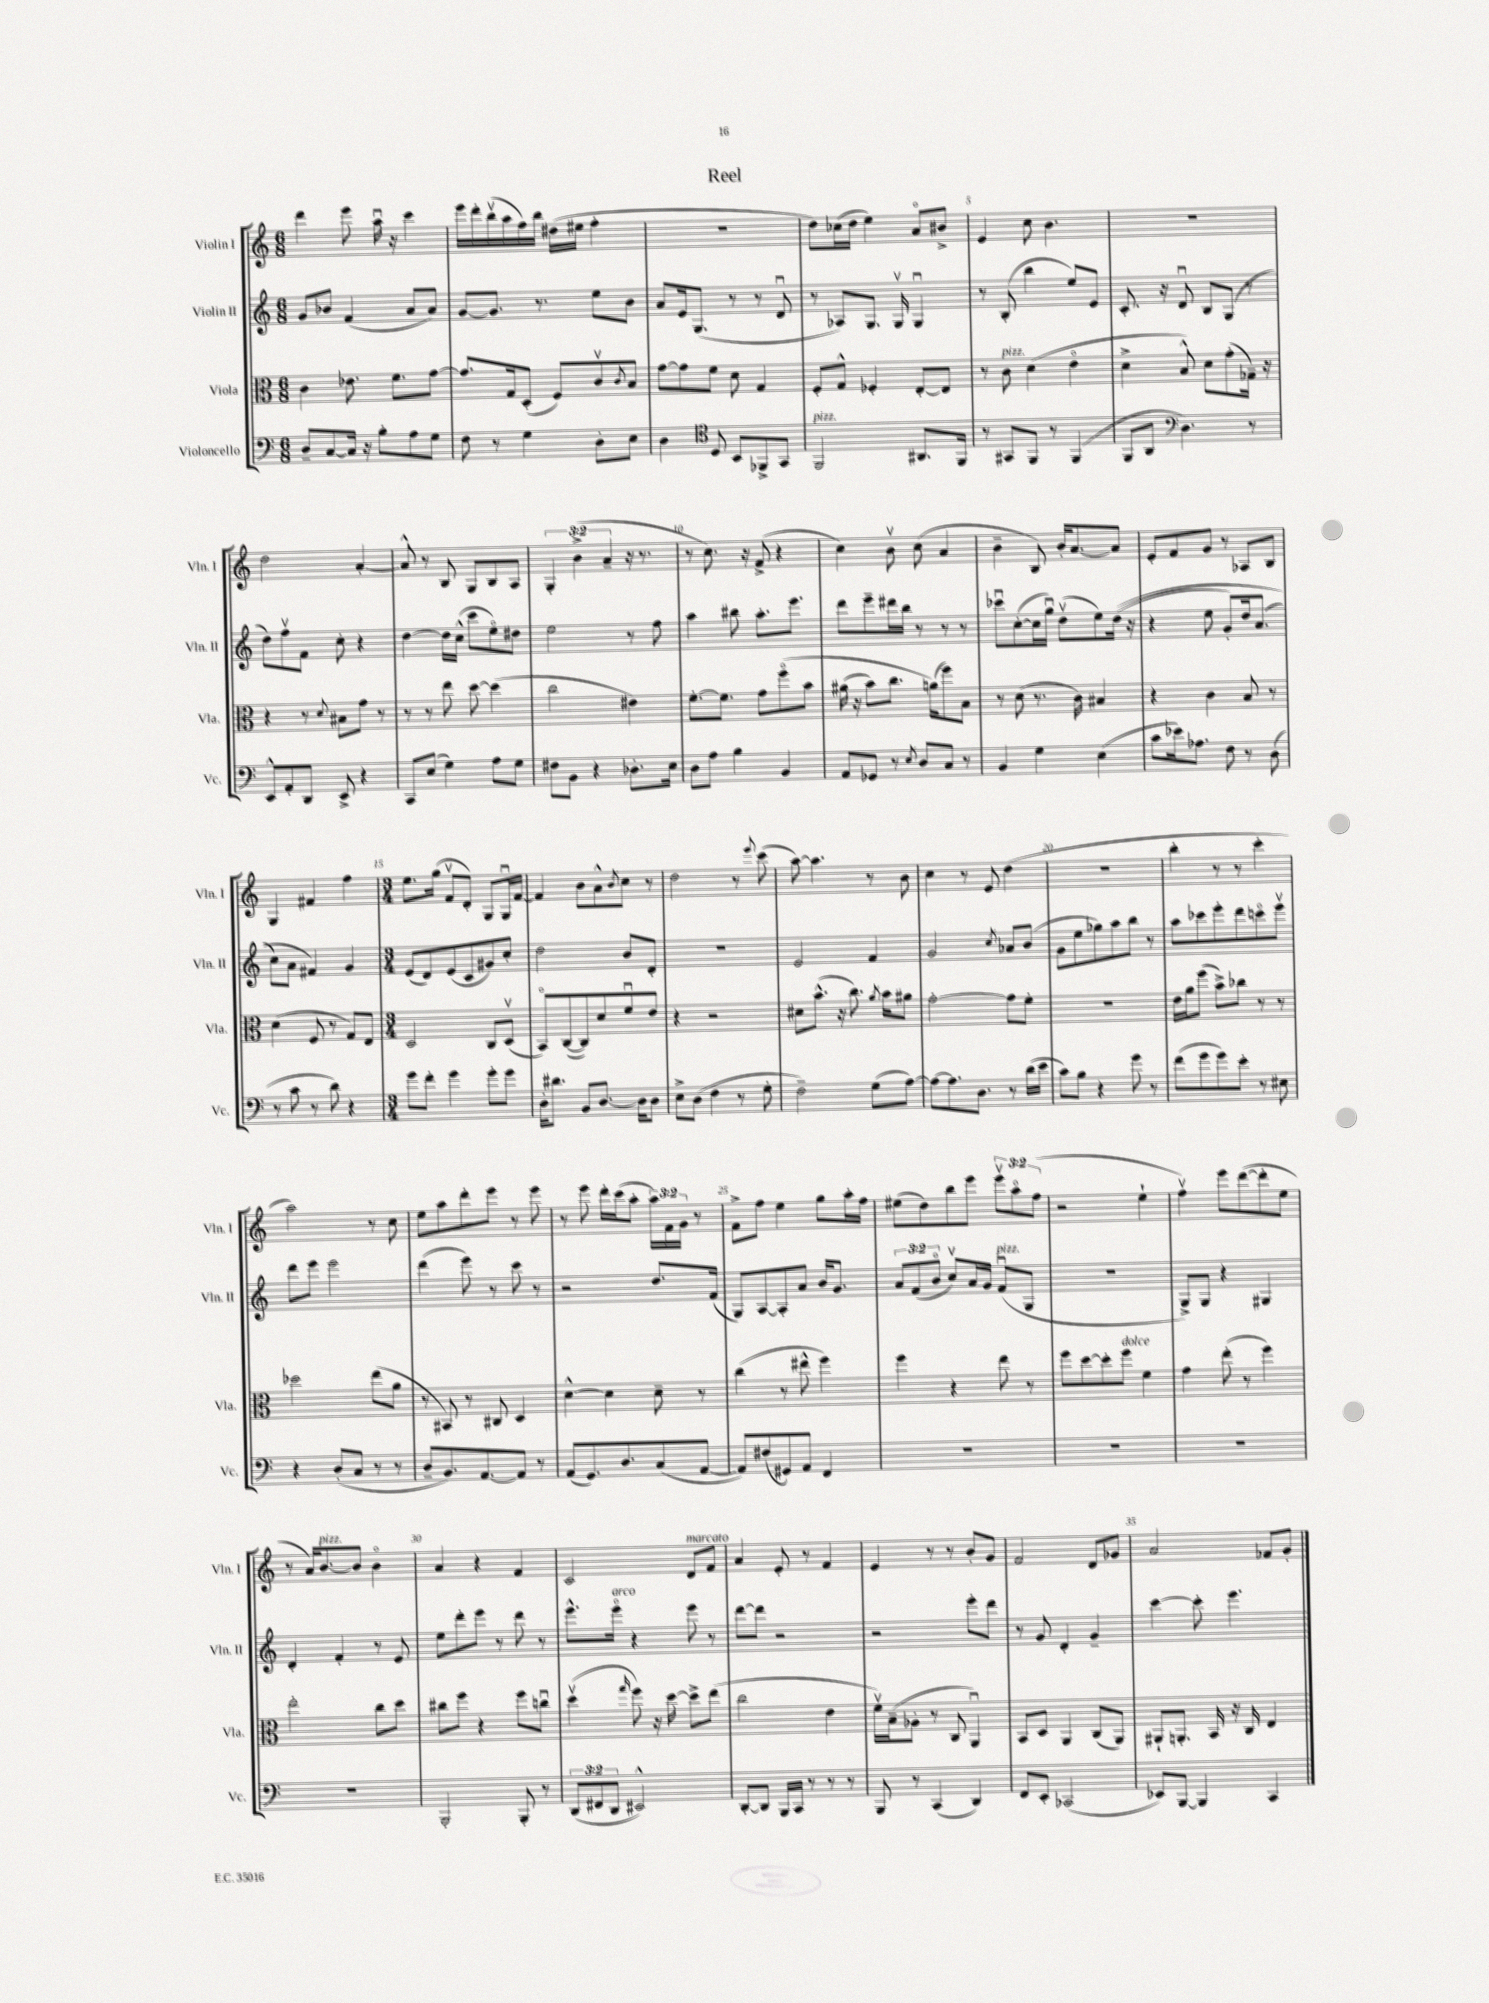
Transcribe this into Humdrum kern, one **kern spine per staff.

**kern	**kern	**kern	**kern
*staff4	*staff3	*staff2	*staff1
*clefF4	*clefC3	*clefG2	*clefG2
*k[]	*k[]	*k[]	*k[]
*M6/8	*M6/8	*M6/8	*M6/8
8D~	4c	8g	4ddd
[8C	.	8b-	.
16C]	8.e-	(4f	8eee
16r	.	.	.
8B'	.	.	16aau
.	8.f	.	16r
8A	.	8a	4ccc
8G	[8g	8a)	.
=	=	=	=
8F	8.g]	[8g	16eee
.	.	.	16ddd'
8r	.	8.g]	(16bbv
.	16G	.	16aa
4G	(8D'	.	16ff)
.	.	8.r	16bb
.	8F)	.	(16dd#
.	.	.	16ee#
8D'	8cv	8ee	4ff'
.	8qc	.	.
8E	8B	8b	.
=	=	=	=
4D	[8g	8a	2.r
.	8g]	16e	.
.	.	(8.G	.
*clefC4	*	*	*
8D	8f	.	.
8BB	8d	8r	.
8FF-^	4G	8r	.
8GG	.	8du	.
=	=	=	=
2FF	8F'	8r	8dd)
.	8G^^	8A-)	(16cc-
.	.	.	16dd
.	4F-'	8.G	4ee)
.	.	16Gv	.
8.AA#	[8E'	4Gu	8ao
.	8E]	.	8b#^
16FF	.	.	.
=	=	=	=
8r	8r	8r	4e
8GG#	8c	(8B'	.
8FF	(4d	4bb	8cc
8r	.	.	4.b
(4FF	4eo	8ee)	.
.	.	8e	.
=	=	=	=
8FF	4d^	8.c'	2.r
8AA	.	.	.
.	.	16r	.
*clefF4	*	*	*
4.D)	8B^^)	8du	.
.	8d	8B	.
.	(8g'	(8G	.
8r	16G-~)	8r	.
.	16r	.	.
=	=	=	=
8EE^^	4r	8dd)	2dd
8AA'	.	8ffv	.
8DD	8r	8f	.
.	8qqd	.	.
8EE^	8B#	8cc'	.
4r	8g	4r	[4a'
.	8r	.	.
=	=	=	=
8CC	8r	[4dd	8a^^]
(8E	8r	.	8r
4G)	8ee	16dd]	8B
.	.	(16cc^^	.
.	[8dd	8ccc	8G
8A	(4dd]	8eeo)	8B
8G	.	8dd#	8A
=	=	=	=
8F#	2cc	2ee	6G'
8BB	.	.	.
.	.	.	(6b^
4r	.	.	.
.	.	.	6a~
8.D-'	4e#)	8r	16r
.	.	.	8.r
.	.	8ff	.
16E	.	.	.
=	=	=	=
8D	[8.f'	4aa	8r
8A	.	.	8.cc)
.	8.f]	.	.
4B	.	8bb#	.
.	.	.	16r
.	8g	8.aa'	(8f^
4BB	&(8ffo	.	4r
.	.	8.eee	.
.	8b	.	.
=	=	=	=
8AA	(16a#	8ddd	4cc)
.	16r	.	.
8GG-	8b)	8eee~	.
8r	8.cc	16ddd#	8bv
.	.	16bb	.
8qE	.	.	.
8D	.	8r	(8cc
.	(16a&)	.	.
8C	8ff)	8r	4a
8r	8B	8r	.
=	=	=	=
4BB	8r	8ccc-u	4b~
.	(8d	([8cc'	.
4G	8.r	16cc]	8B)
.	.	16ggu)	.
.	.	(8ddv	16b'
.	16c)	.	[8.a
(4E	4B#	8ee)	.
.	.	&((16dd	8a]
.	.	16r	.
=	=	=	=
8c	4r	4r	8e'
16e-)	.	.	8f
8.A-	.	.	.
.	4c	8ee	8g
8F	.	8g')	8r
8r	8B	16dd	8A-
.	.	(8.a	.
(8D	8r	.	8B
=	=	=	=
8r	(4d	8cc&)	4G
8c	.	8a	.
8r	8F	4f#)	4f#
8d)	8r	.	.
4r	8G)	4g	4ff
.	8E	.	.
=	=	=	=
*M3/4	*M3/4	*M3/4	*M3/4
8g	2D	(8e	8.ee
8f'	.	8d)	.
.	.	.	(16gg
4g	.	(8e	8fv
.	.	8c	8d')
8g'	8C	8g#)	8G
8g	(8Dv	8cc'	16Gu
.	.	.	[16f
=	=	=	=
16D'	8BBo)	2dd	4f]
8.d#	.	.	.
.	([8C	.	.
8BB	8C])	.	8b
[8.D	8d	.	8a^^
.	.	.	8qb
.	8fu	8b	8cc
16D]	.	.	.
8D	8e	8d'	8r
=	=	=	=
8E^	4r	2.r	2dd
(8D	.	.	.
4F	2r	.	.
8r	.	.	8r
.	.	.	8qqeee
8G'	.	.	(8ccc
=	=	=	=
2F~)	8d#	2e	[8aa)
.	(8.b^^	.	4.aa]
.	16r	.	.
.	8.cc)	.	.
(8G	.	4f	8r
.	8qa	.	.
.	16b	.	.
[8A)	8a#	.	8b
=	=	=	=
8A_	[2g'	2g	4cc
8.A]	.	.	.
.	.	.	8r
8.D	.	.	.
.	.	.	8e
.	.	8qcc	.
8r	8g]	8a-	(4dd
(16d	8f'	(8b	.
16e	.	.	.
=	=	=	=
8c)	2.r	8g	2.r
8B	.	8ee	.
4r	.	8gg-)	.
.	.	8aa	.
8g	.	8bb	.
8r	.	8r	.
=	=	=	=
(8f	16e	8aa	4bb'
.	16a	.	.
8g	(8ff	8ccc-	.
8g)	8b^)	8eee'	8r
8e'	8cc-	8ddd	8r
8r	8r	8ccco	4ccc'
8E#	8r	8eeev	.
=	=	=	=
4r	2dd-	8ddd	2aa)
.	.	8eee	.
(8D'	.	2eee	.
8C	.	.	.
8r	(8ee	.	8r
8r	8a	.	8cc
=	=	=	=
8D~	8r	(4ddd	8ee
8.BB)	8BB#)	.	8aa
.	8r	8eee)	8ddd'
[8.AA	.	.	.
.	8C#	8r	8eee
8AA]	4D	8ccc	8r
8r	.	8r	8eee
=	=	=	=
(8AA	[4d^^	2r	8r
8.GG)	.	.	8eee
.	4d]	.	16ddd'
8.D	.	.	(16ccc
.	.	.	8aa'
(8C	8d~	8.dd	24aa)
.	.	.	24f
.	.	.	24g
[8AA	8r	.	8r
.	.	(16f	.
=	=	=	=
8AA])	(4cc	8G)	8f^
(8F#	.	[8A	8ff
8GG#)	8r	8A']	4ee
8AA	8ee#^^	8a	.
4FF	4ff)	16b	8gg
.	.	8.g	.
.	.	.	16aa'
.	.	.	16ff
=	=	=	=
2.r	4ff	12a	(8ee#
.	.	(12f	.
.	.	.	8dd)
.	.	12bo	.
.	4r	8ccv)	8bb
.	.	16a	8eee
.	.	16g	.
.	8ee	(8fu	12eeev
.	.	.	12aao
.	8r	8G	.
.	.	.	(12ff
=	=	=	=
2.r	8ff	2.r	2r
.	[8dd	.	.
.	8dd']	.	.
.	8ff	.	.
.	4f	.	4ee`
=	=	=	=
2.r	4g	8G^)	4ffv)
.	.	8G	.
.	(8ee'	4r	8eee
.	8r	.	([8ddd
.	4ff)	4G#	8ddd']
.	.	.	8ee
=	=	=	=
2.r	2ee'	4d'	8r
.	.	.	16a)
.	.	.	[8.b
.	.	4f'	.
.	.	.	8b]
.	8cc	8r	4bo
.	8dd	8e	.
=	=	=	=
2BBB'	8cc#	8ee	4a
.	8ff	8ddd'	.
.	4r	8eee	4r
.	.	8r	.
8BBB'	8ff	8ddd	4f
8r	8ccu	8r	.
=	=	=	=
(12DD	(4ddv	8.eee^^	2c
12FF#	.	.	.
12DD	.	.	.
.	.	16eeeo	.
.	16qqgg	.	.
2EE#^^)	8ff)	4r	.
.	16r	.	.
.	[16dd	.	.
.	8dd^]	8eee	8d
.	(8ee	8r	8f
=	=	=	=
[8DD'	2cc	[8ddd	4a
8DD]	.	8ddd]	.
16BBB	.	2r	8e'
16CC	.	.	.
8r	.	.	8r
8r	4e	.	4f
8r	.	.	.
=	=	=	=
8BBB	16fv)	2r	4e
.	(16B~	.	.
8r	8A-'	.	.
(4CC	8r	.	8r
.	8C	.	8r
4DD)	4AAu)	8eee'	8b'
.	.	8ddd	8g
=	=	=	=
8FF	8BB	8r	2f
8EE'	8D	8g	.
(2CC-	4AA	4d'	.
.	(8C	4g~	8d
.	8AA)	.	8g-
=	=	=	=
8EE-)	8AA#`	[4ccc	2a
[8BBB	8.AA'	.	.
4BBB]	.	8ccc']	.
.	16BB	.	.
.	16r	4.eee	.
.	16C	.	.
4CC	4E	.	8f-
.	.	.	8g'
==	==	==	==
*-	*-	*-	*-
